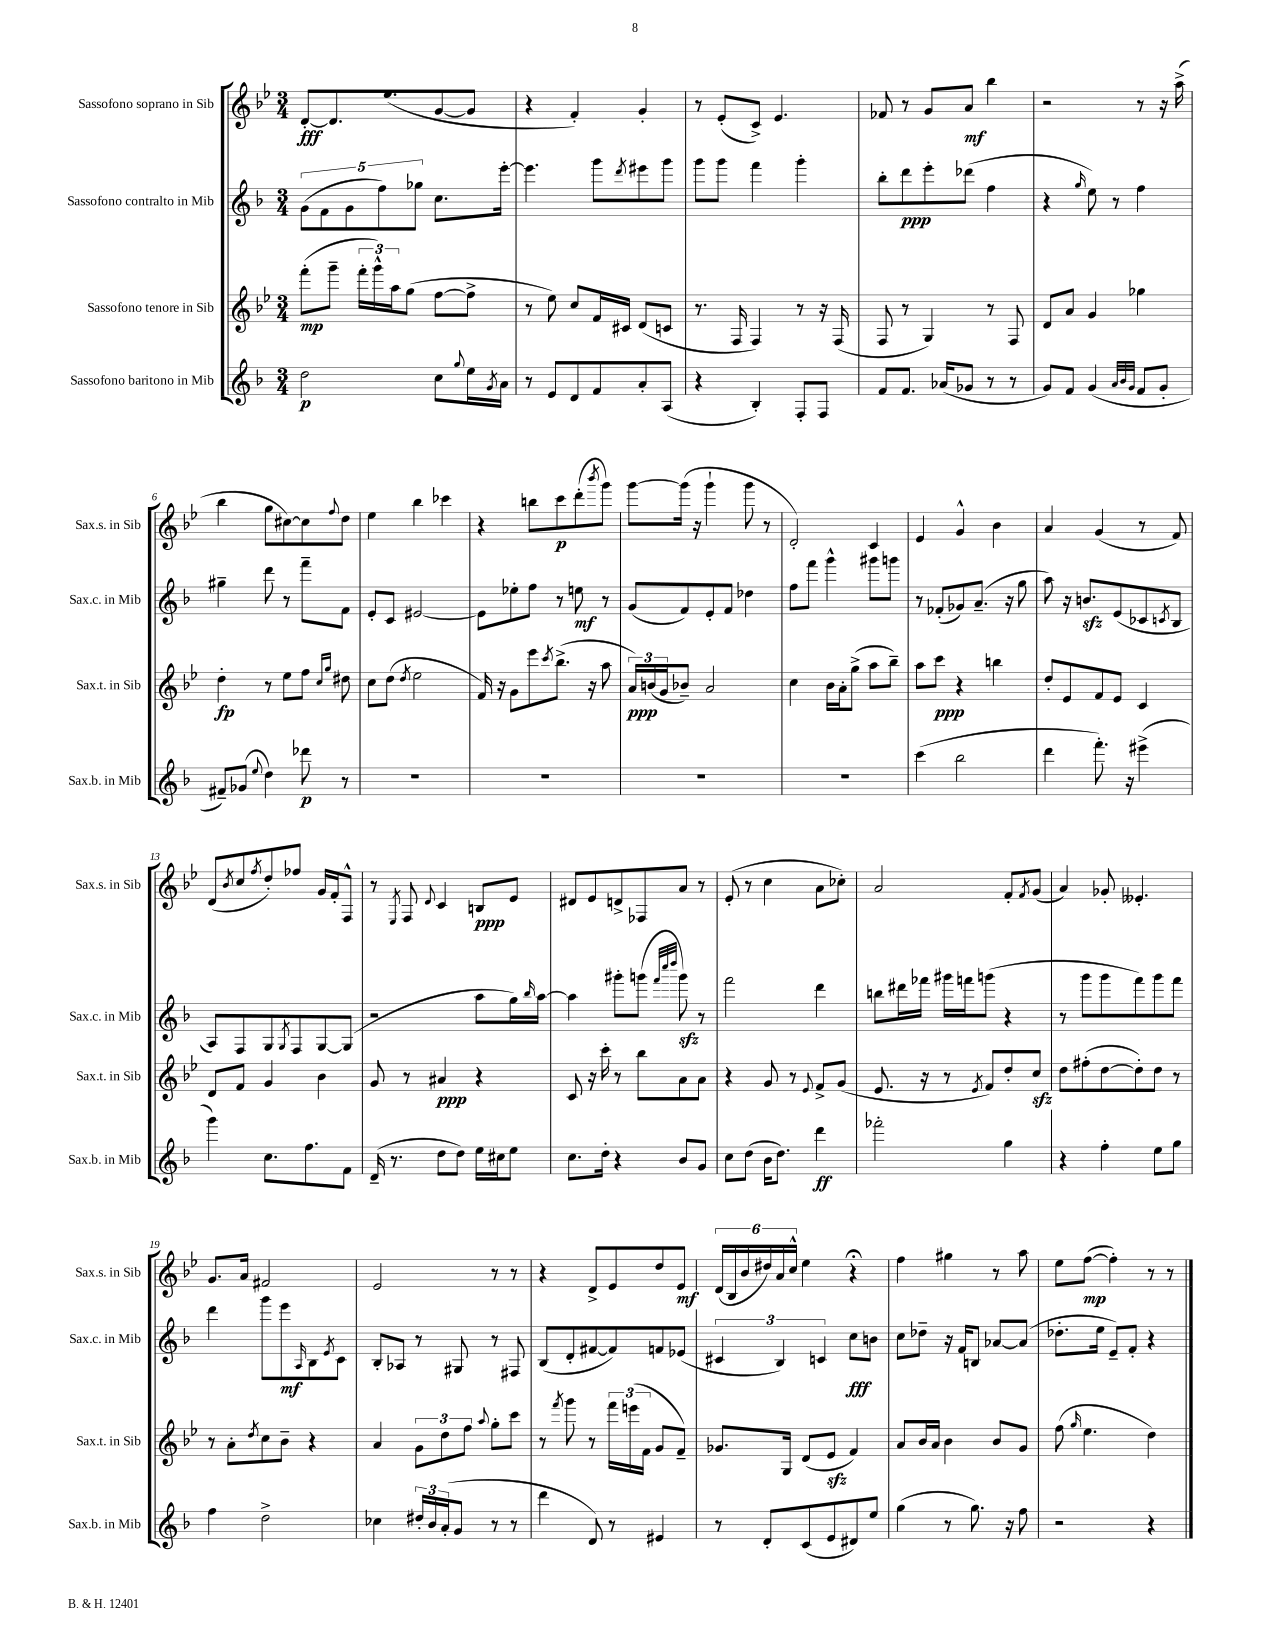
<<
\new StaffGroup <<
\new Staff = "s0" \with { instrumentName = "Sassofono soprano in Sib" shortInstrumentName = "Sax.s. in Sib" } {
    \clef treble \key bes \major \numericTimeSignature \time 3/4
    d'8~-.\fff d'8. ees''8.( g'8~ g'8 |
    r4 f'4-.) g'4-. |
    r8 ees'8-.( c'8->) ees'4. |
    fes'8 r8 g'8 a'8\mf bes''4 |
    r2 r8 r16 a''16->( |
    bes''4 g''8 cis''8~) cis''8 \appoggiatura { f''8 } d''8 |
    ees''4 bes''4 ces'''4 |
    r4 b''8 c'''8\p d'''8-.( \acciaccatura { bes'''8 } g'''8) |
    g'''8~ g'''16( r16 g'''4-! g'''8 r8 |
    d'2-.) c'4 |
    ees'4 g'4-^ bes'4 |
    a'4 g'4( r8 f'8) |
    d'8( \acciaccatura { bes'8 } c''8 \acciaccatura { f''8 } d''8-.) fes''8 g'16 f'16-. f8-^ |
    r8 \acciaccatura { ees8 } f8 \appoggiatura { d'8 } c'4 b8\ppp ees'8 |
    dis'8 ees'8 d'8-> fes8 a'8 r8 |
    ees'8-.( r8 c''4 a'8 ces''8-.) |
    a'2 f'8-. \acciaccatura { f'8 } g'8( |
    a'4) ges'8-. eeses'4.-. |
    g'8. a'16 fis'2 |
    ees'2 r8 r8 |
    r4 d'8-> ees'8 d''8 ees'8\mf |
    \tuplet 6/4 { d'16( bes16 bes'16 dis''16) a'16 c''16-^ } ees''4 r4\fermata |
    f''4 gis''4 r8 a''8 |
    ees''8 f''8~\mp( f''4-.) r8 r8 \bar "|." |
}
\new Staff = "s1" \with { instrumentName = "Sassofono contralto in Mib" shortInstrumentName = "Sax.c. in Mib" } {
    \clef treble \key f \major \numericTimeSignature \time 3/4
    \tuplet 5/4 { g'8( f'8 g'8 f''8) ges''8 } c''8. e'''16~-. |
    e'''4. g'''8 \acciaccatura { d'''8 } eis'''8 g'''8 |
    g'''8 g'''8 f'''4 g'''4-. |
    bes''8-. d'''8\ppp e'''8-. des'''8( f''4 |
    r4 \grace { g''16 } e''8) r8 f''4 |
    gis''4-- d'''8 r8 f'''8-- f'8 |
    e'8-. c'8 eis'2~ |
    eis'8 ees''8-. f''8 r8 e''8\mf r8 |
    g'8( f'8) e'8-. f'8 des''4 |
    f''8 f'''8 g'''4-^ gis'''8 g'''8 |
    r8 fes'8-.( ges'8) a'8.--( r16 g''8 |
    a''8) r16 b'8.\sfz e'8( ces'8 \acciaccatura { c'8 } bes8 |
    a8) f8 g8 \acciaccatura { g8 } f8 g8~ g8( |
    r2 a''8 g''16) \grace { bes''16 } a''16~ |
    a''4 gis'''8-. g'''8( \grace { f'''32 c''''32 d''''32 } g'''8\sfz) r8 |
    f'''2 d'''4 |
    b''8 dis'''16 fes'''16 gis'''16 f'''16 g'''8( r4 |
    r8 g'''8 g'''8 f'''8) g'''8 f'''8 |
    d'''4 g'''8 e'''8\mf \grace { a16 } bes8 \acciaccatura { e'8 } c'8 |
    bes8-. aes8 r8 gis8 r8 fis8 |
    bes8( d'8-. fis'8~ fis'8) f'8 ees'8( |
    \tuplet 3/2 { cis'4 bes4) c'4 } c''8\fff b'8 |
    c''8 des''8-- r16 f'16 b8 aes'8~ aes'8( |
    des''8.-. e''16 e'8--) f'8-. r4 \bar "|." |
}
\new Staff = "s2" \with { instrumentName = "Sassofono tenore in Sib" shortInstrumentName = "Sax.t. in Sib" } {
    \clef treble \key bes \major \numericTimeSignature \time 3/4
    f'''8-.\mp( g'''8-- \tuplet 3/2 { f'''16-. g'''16-^) a''16 } g''8( f''8~ f''8-> |
    r8 ees''8) c''8 f'16 cis'16 d'8( c'8 |
    r8. f16 f4) r8 r16 f16( |
    f8 r8 g4) r8 f8 |
    d'8 a'8 g'4 ges''4 |
    d''4-.\fp r8 ees''8 f''8 \grace { c''16 g''16 } dis''8 |
    c''8 d''8( \acciaccatura { d''8 } ees''2 |
    f'16) r16 g'8 ees'''8 \acciaccatura { c'''8 } bes''8.->( r16 a''8 |
    \tuplet 3/2 { a'16\ppp) b'16( g'16 } bes'8--) a'2 |
    c''4 bes'16 a'16-. g''8->( a''8 bes''8--) |
    a''8 c'''8\ppp r4 b''4 |
    d''8-. ees'8 f'8 ees'8 c'4 |
    d'8 f'8 g'4 bes'4 |
    g'8 r8 ais'4\ppp r4 |
    c'8 r16 c'''16-. r8 bes''8 a'8 a'8 |
    r4 g'8 r8 \appoggiatura { ees'8 } f'8-> g'8( |
    ees'8. r16 r8 \acciaccatura { ees'8 } f'8) d''8-. c''8\sfz |
    d''8 fis''8-.( d''8~ d''8-.) d''8 r8 |
    r8 a'8-. \acciaccatura { d''8 } c''8 bes'8-- r4 |
    a'4 \tuplet 3/2 { g'8 d''8 f''8 } \appoggiatura { a''8 } g''8-. c'''8 |
    r8 \acciaccatura { f'''8 } g'''8 r8 \tuplet 3/2 { f'''16 e'''16( f'16 } g'8 f'8--) |
    ges'8. g16 d'8( ees'8\sfz f'4) |
    a'8 bes'16 a'16 bes'4 bes'8 g'8 |
    f''8( \grace { g''16 } ees''4. d''4) \bar "|." |
}
\new Staff = "s3" \with { instrumentName = "Sassofono baritono in Mib" shortInstrumentName = "Sax.b. in Mib" } {
    \clef treble \key f \major \numericTimeSignature \time 3/4
    d''2\p c''8 \appoggiatura { g''8 } e''16 \acciaccatura { g'8 } a'16 |
    r8 e'8 d'8 f'8 a'8-. a8( |
    r4 bes4-.) f8-. f8 |
    f'8 f'8. aes'16( ges'8 r8 r8 |
    g'8) f'8 g'4( \grace { a'32 bes'32 g'32 } f'8 g'8-. |
    fis'8--) ges'8( \appoggiatura { e''8 } d''4) des'''8\p r8 |
    R2. |
    R2. |
    R2. |
    R2. |
    c'''4( bes''2 |
    d'''4 f'''8.-.) r16 eis'''4->( |
    g'''4) c''8. f''8. f'8 |
    d'16--( r8. d''8 d''8) e''16 cis''16 e''8 |
    c''8. d''16-. r4 bes'8 g'8 |
    c''8 d''8( bes'16 d''8.) d'''4\ff |
    fes'''2-. g''4 |
    r4 f''4-. e''8 g''8 |
    f''4 d''2-> |
    ces''4 \tuplet 3/2 { dis''16-. bes'16 a'16-.( } g'8 r8 r8 |
    d'''4 d'8) r8 eis'4 |
    r8 d'8-. c'8( e'8 dis'8) e''8 |
    g''4( r8 g''8.) r16 f''8 |
    r2 r4 \bar "|." |
}
>>
>>
